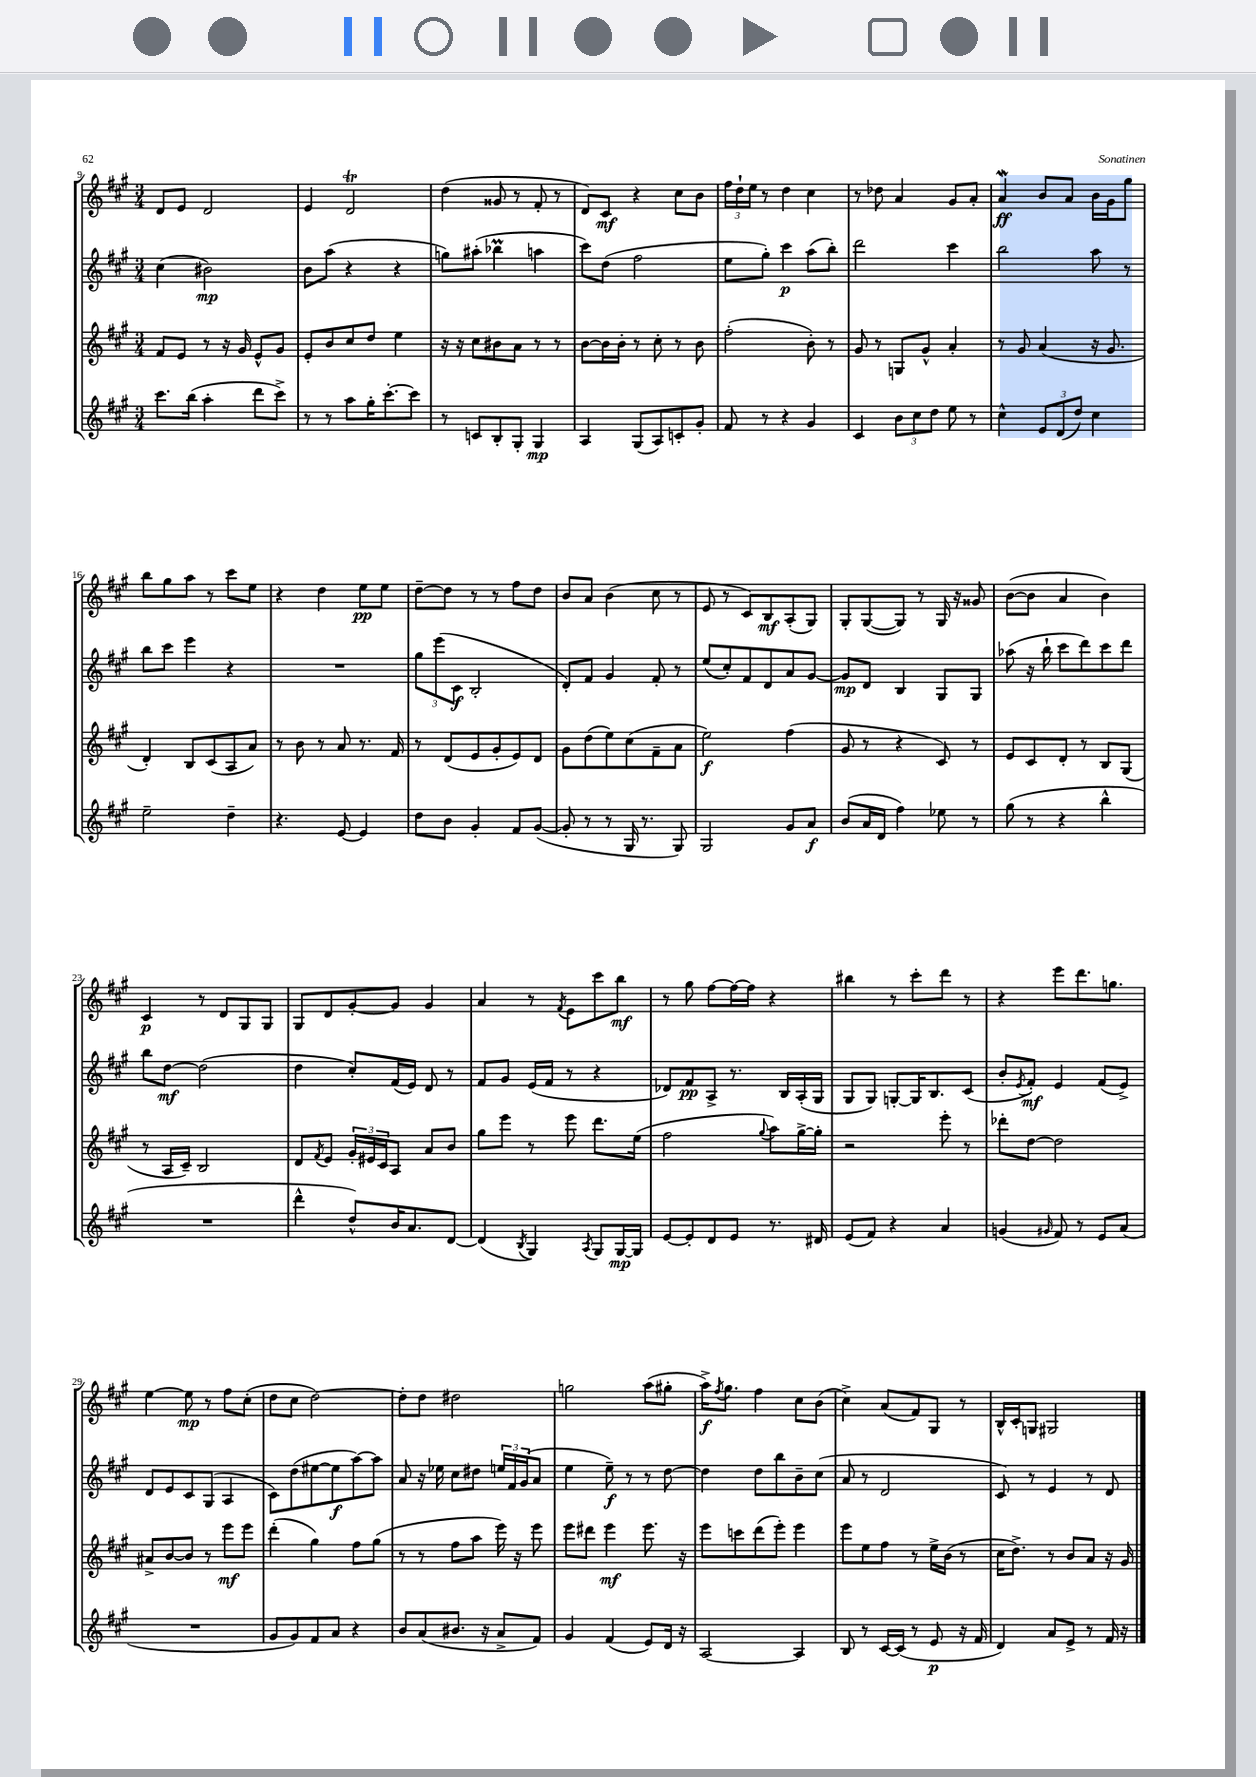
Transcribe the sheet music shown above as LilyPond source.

<<
\new StaffGroup <<
\new Staff = "s0" {
    \clef treble \key a \major \numericTimeSignature \time 3/4
    d'8 e'8 d'2 |
    e'4 d'2\trill |
    d''4( gisis'8 r8 fis'8-. r8 |
    d'8) cis'8\mf r4 cis''8 b'8 |
    \tuplet 3/2 { fis''16 d''16-! e''16 } r8 d''4 cis''4 |
    r8 des''8 a'4 gis'8 a'8-. |
    a'4\mordent\ff b'8 a'8 b'16 gis'16 gis''8 |
    b''8 gis''8 a''8 r8 cis'''8 e''8 |
    r4 d''4 e''8\pp e''8 |
    d''8~-- d''8 r8 r8 fis''8 d''8 |
    b'8 a'8 b'4( cis''8 r8 |
    e'8 r8 cis'8) b8\mf a8-.( gis8) |
    gis8-. gis8~( gis8) r8 gis16 r16 gisis'8 |
    b'8~( b'8 a'4 b'4) |
    cis'4\p r8 d'8 gis8 gis8 |
    gis8 d'8 gis'8~-. gis'8 gis'4 |
    a'4 r8 \acciaccatura { fis'8 } e'8 cis'''8 b''8\mf |
    r8 gis''8 fis''8~ fis''16~ fis''16 r4 |
    bis''4 r8 cis'''8-. d'''8 r8 |
    r4 e'''8 d'''8. g''8. |
    e''4~ e''8\mp r8 fis''8 cis''8-.( |
    d''8 cis''8 d''2~) |
    d''8-. d''8 dis''2 |
    g''2 a''8( gis''8-. |
    a''16->\f) \acciaccatura { fis''8 } gis''8. fis''4 cis''8 b'8( |
    cis''4->) a'8( fis'8) gis8 r8 |
    b16-^ cis'16-. g8 gis2 \bar "|." |
}
\new Staff = "s1" {
    \clef treble \key a \major \numericTimeSignature \time 3/4
    cis''4( bis'2\mp) |
    b'8 a''8( r4 r4 |
    g''8) ais''8-.( bes''4\prall a''4 |
    cis'''8) d''8( fis''2 |
    e''8 gis''8-.) cis'''4\p a''8( b''8-.) |
    d'''2 cis'''4 |
    b''2 a''8 r8 |
    b''8 cis'''8 e'''4 r4 |
    R2. |
    \tuplet 3/2 { gis''8 e'''8( cis'8\f } b2-. |
    d'8-.) fis'8 gis'4 fis'8-. r8 |
    e''8( cis''8-.) fis'8 d'8 a'8 gis'8~ |
    gis'8\mp d'8 b4 gis8 gis8 |
    aes''8( r16 b''16-! cis'''8 d'''8) cis'''8 d'''8 |
    b''8 d''8~\mf d''2( |
    d''4 cis''8-.) fis'16( e'16) d'8 r8 |
    fis'8 gis'8 e'16( fis'16 r8 r4 |
    des'8) fis'8\pp a8-> r8. b16 a16-.( gis16 |
    gis8 gis8) g8~-. g16 b8. cis'8( |
    b'8-. \acciaccatura { e'8 } fis'8-.\mf) e'4 fis'8( e'8->) |
    d'8 e'8 cis'8 gis8( a4 |
    cis'8) d''8( eis''8~ eis''8\f a''8~) a''8 |
    a'8 r16 ees''16 cis''8 dis''8 \tuplet 3/2 { e''16 fis'16 gis'16( } a'8 |
    e''4 e''8--\f) r8 r8 d''8~ |
    d''4 d''8 b''8 b'8-- cis''8( |
    a'8 r8 d'2 |
    cis'8) r8 e'4 r8 d'8 \bar "|." |
}
\new Staff = "s2" {
    \clef treble \key a \major \numericTimeSignature \time 3/4
    fis'8 e'8 r8 r16 gis'16 e'8-^ gis'8 |
    e'8-. b'8 cis''8 d''8 e''4 |
    r16 r16 cis''8 bis'8 a'8 r8 r8 |
    b'8~ b'16 b'16-. r8 cis''8-. r8 b'8 |
    fis''2-.( b'8-.) r8 |
    gis'8 r8 g8 gis'8-^ a'4-. |
    r8 gis'8 a'4( r16 gis'8. |
    d'4-.) b8 cis'8( a8 a'8) |
    r8 b'8 r8 a'8 r8. fis'16 |
    r8 d'8( e'8 gis'8-. e'8) d'8 |
    gis'8 d''8( e''8) cis''8( fis'8-- a'8 |
    e''2\f) fis''4( |
    gis'8 r8 r4 cis'8) r8 |
    e'8 cis'8 d'8-. r8 b8 gis8( |
    r8 a16 cis'16--) b2 |
    d'8 \acciaccatura { fis'8 } e'8 \tuplet 3/2 { gis'16-. eis'16 cis'16 } a8 a'8 b'8 |
    gis''8 e'''8 r8 e'''8 d'''8. e''16( |
    fis''2 \appoggiatura { gis''8 } a''8) gis''16~-> gis''16-. |
    r2 e'''8-. r8 |
    des'''8-. d''8~ d''2 |
    ais'8-> b'8~ b'8 r8 e'''8\mf e'''8 |
    d'''4-.( gis''4) fis''8 gis''8( |
    r8 r8 fis''8 a''8 e'''16) r16 e'''8 |
    e'''8 dis'''8 e'''4\mf e'''8. r16 |
    e'''8 c'''8 d'''8( e'''8-.) e'''4 |
    e'''8 e''8 fis''8 r8 e''16-> b'16( r8 |
    cis''16 d''8.->) r8 b'8 a'8 r16 gis'16 \bar "|." |
}
\new Staff = "s3" {
    \clef treble \key a \major \numericTimeSignature \time 3/4
    cis'''8. b''16( a''4-. d'''8 cis'''8->) |
    r8 r8 a''8 gis''16-. cis'''8.~-. cis'''8 |
    r8 c'8 b8-. gis8-. gis4\mp |
    a4 gis8( a8) c'8-. gis'8-. |
    fis'8 r8 r4 gis'4 |
    cis'4 \tuplet 3/2 { b'8 cis''8 d''8 } e''8 r8 |
    cis''4-^ \tuplet 3/2 { e'8 d'8( d''8) } cis''4 |
    e''2-- d''4-- |
    r4. e'8~ e'4 |
    d''8 b'8 gis'4-. fis'8 gis'8~( |
    gis'8-. r8 r8 gis16 r8. gis8) |
    gis2 gis'8 a'8\f |
    b'8( a'16 d'16 fis''4) ees''8 r8 |
    gis''8( r8 r4 b''4-^ |
    R2. |
    d'''4-^ d''8-^) b'16 a'8. d'8~ |
    d'4( \acciaccatura { b8 } gis4) \acciaccatura { a8 } gis8 gis16~\mp gis16 |
    e'8~ e'8-. d'8 e'8 r8. dis'16 |
    e'8( fis'8) r4 a'4 |
    g'4( \grace { gis'16 } fis'8) r8 e'8 a'8( |
    R2. |
    gis'8 gis'8) fis'8 a'8 r4 |
    b'8 a'8( bis'8. r16 a'8-> fis'8) |
    gis'4 fis'4( e'8) d'16 r16 |
    a2~ a4 |
    b8 r8 cis'16~ cis'16( r8 e'8\p r16 fis'16 |
    d'4) a'8 e'8-> r8 fis'16 r16 \bar "|." |
}
>>
>>
\layout { \context { \Score currentBarNumber = #9 } }
